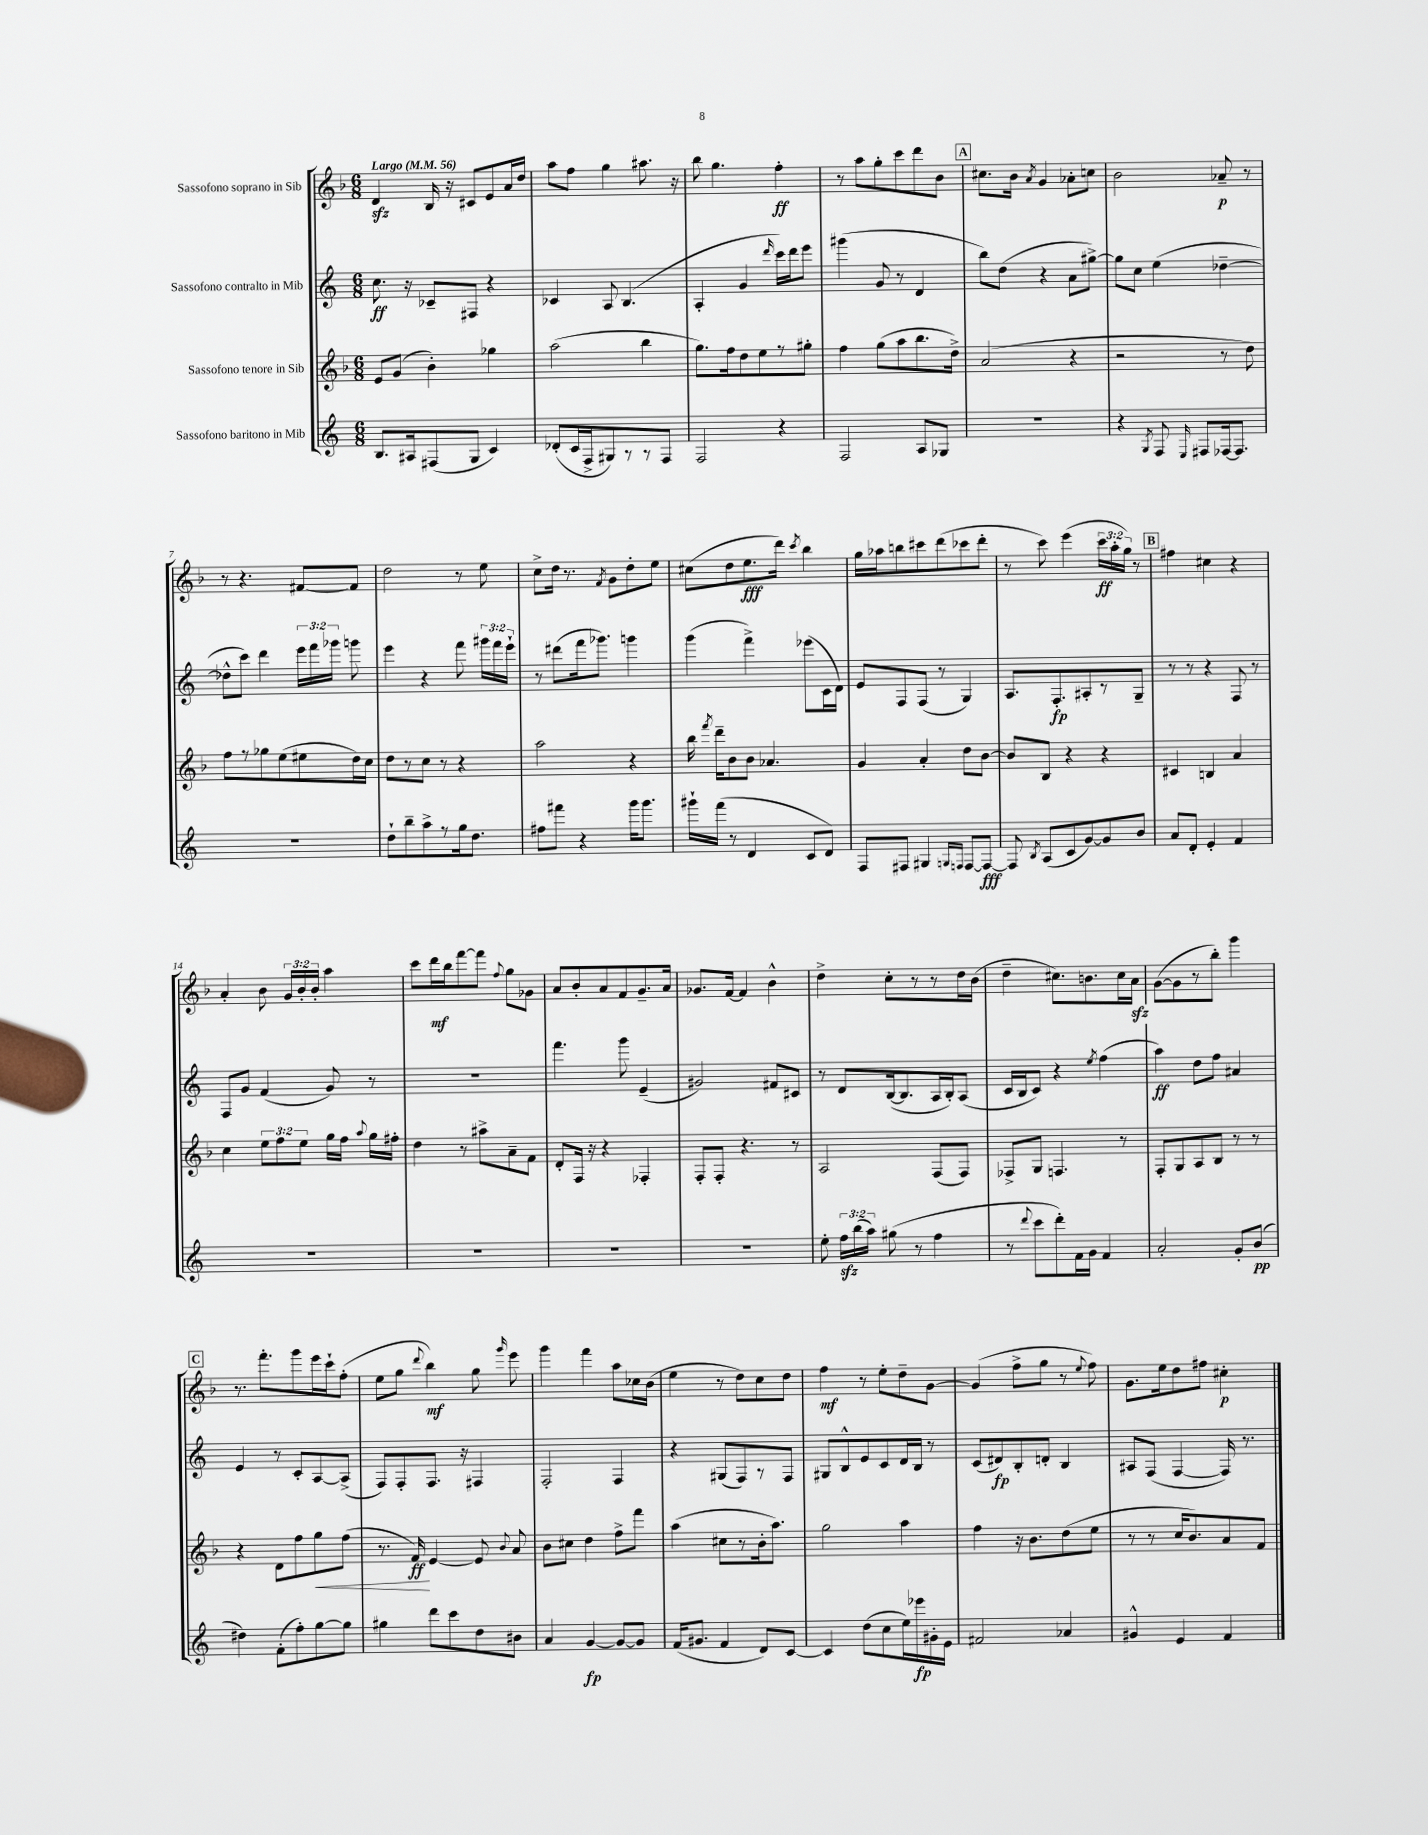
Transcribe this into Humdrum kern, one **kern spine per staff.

**kern	**dynam	**kern	**dynam	**kern	**dynam	**kern	**dynam
*part4	*part4	*part3	*part3	*part2	*part2	*part1	*part1
*staff4	*staff4	*staff3	*staff3	*staff2	*staff2	*staff1	*staff1
*I"Sassofono baritono in Mib	*	*I"Sassofono tenore in Sib	*	*I"Sassofono contralto in Mib	*	*I"Sassofono soprano in Sib	*
*clefG2	*	*clefG2	*	*clefG2	*	*clefG2	*
*k[]	*	*k[b-]	*	*k[]	*	*k[b-]	*
*M6/8	*	*M6/8	*	*M6/8	*	*M6/8	*
*MM56	*	*MM56	*	*MM56	*	*MM56	*
=1	=1	=1	=1	=1	=1	=1	=1
!	!	!	!	!	!	!LO:TX:a:B:t=Largo	!
8.B/L	.	8e/L	.	8.cc\	ff	4dzz/	.
.	.	(8g/J	.	.	.	.	.
16A#X/k	.	.	.	16r	.	.	.
(8F#X/	.	4b-'\)	.	8c-X~/L	.	16B-/	.
.	.	.	.	.	.	16r	.
8G/J	.	.	.	8F#X/J	.	8c#X/L	.
4c/)	.	4gg-X\	.	4r	.	8e/	.
.	.	.	.	.	.	16a/L	.
.	.	.	.	.	.	16dd/JJ	.
=2	=2	=2	=2	=2	=2	=2	=2
(8d-X'/L	.	(2aa\	.	4c-X/	.	8aa\L	.
16c/L	.	.	.	.	.	8ff\J	.
16F^/J	.	.	.	.	.	.	.
8G#X/)	.	.	.	8A/	.	4gg\	.
8r	.	.	.	(4.B/	.	.	.
8r	.	4bb-\	.	.	.	8.aa#X\	.
8F/J	.	.	.	.	.	.	.
.	.	.	.	.	.	16r	.
=3	=3	=3	=3	=3	=3	=3	=3
2F/	.	8.gg\L)	.	4A'/	.	8bb-\	.
.	.	.	.	.	.	4.gg\	.
.	.	16ff\k	.	.	.	.	.
.	.	8dd\	.	4g/	.	.	.
.	.	8ee\	.	.	.	.	.
.	.	.	.	16qqddd/	.	.	.
4r	.	8r	.	16ccc\LL)	.	4ff'\	ff
.	.	.	.	16ddd\J	.	.	.
.	.	8gg#X'\J	.	8eee\J	.	.	.
=4	=4	=4	=4	=4	=4	=4	=4
2F/	.	4ff\	.	(4ggg#X\	.	8r	.
.	.	.	.	.	.	8aa\L	.
.	.	(8gg\L	.	8g/	.	8gg'\	.
.	.	8aa\	.	8r	.	8ccc\	.
8A/L	.	8.bb-\	.	4d/	.	8ddd\	.
8G-X/J	.	.	.	.	.	8b-\J	.
.	.	16dd^\Jk)	.	.	.	.	.
!!LO:REH:place=s1:t=A
=5	=5	=5	=5	=5	=5	=5	=5
2.r	.	(2a/	.	8bb\L)	.	8.cc#X\L	.
.	.	.	.	(8dd\J	.	.	.
.	.	.	.	.	.	16b-\Jk	.
.	.	.	.	.	.	8qa/	.
.	.	.	.	4r	.	4g/	.
.	.	4r	.	8a\L	.	8a-X'\L	.
.	.	.	.	[8gg#X^\J)	.	8ccn\J	.
=6	=6	=6	=6	=6	=6	=6	=6
4r	.	2r	.	8gg#\L]	.	2b-\	.
.	.	.	.	8cc\J	.	.	.
8qG/	.	.	.	.	.	.	.
8F/	.	.	.	(4ee\	.	.	.
16qqE/	.	.	.	.	.	.	.
8F#X/L	.	.	.	.	.	.	.
[16F-X/k	.	8r	.	[4dd-X~\	.	8a-X~/	p
8.F-/J]	.	.	.	.	.	.	.
.	.	8dd\)	.	.	.	8r	.
!!LO:LB:g=z
=7	=7	=7	=7	=7	=7	=7	=7
2.r	.	8ff\L	.	8dd-X^^\L]	.	8r	.
.	.	8r	.	8ccc\J)	.	4.r	.
.	.	8gg-X\	.	4ddd\	.	.	.
.	.	(8ee\	.	.	.	.	.
.	.	8ee#X\	.	24eee\LL	.	[8f#X/L	.
.	.	.	.	24fff\	.	.	.
.	.	.	.	24ggg-X\JJ	.	.	.
.	.	16dd\L)	.	8gggn\	.	8f#/J]	.
.	.	16cc\JJ	.	.	.	.	.
=8	=8	=8	=8	=8	=8	=8	=8
8dd`\L	.	8dd\L	.	4eee\	.	2dd\	.
8bb~\	.	8r	.	.	.	.	.
8aa^\	.	8cc\J	.	4r	.	.	.
8r	.	8r	.	.	.	.	.
16gg\k	.	4r	.	8fff\	.	8r	.
8.dd\J	.	.	.	.	.	.	.
.	.	.	.	24ggg#X\LL	.	8ee\	.
.	.	.	.	24fff\	.	.	.
.	.	.	.	24eee`\JJ	.	.	.
=9	=9	=9	=9	=9	=9	=9	=9
8ff#X\L	.	2aa\	.	8r	.	8cc^\L	.
8fff#X\J	.	.	.	(8ddd#X\L	.	16dd\Jk	.
.	.	.	.	.	.	8.r	.
4r	.	.	.	16fff\k	.	.	.
.	.	.	.	8.ggg-X\J)	.	.	.
.	.	.	.	.	.	8qf/	.
.	.	.	.	.	.	8g\L	.
16ggg\KL	.	4r	.	4gggn\	.	8dd'\	.
8.ggg\J	.	.	.	.	.	.	.
.	.	.	.	.	.	8ee\J	.
=10	=10	=10	=10	=10	=10	=10	=10
16ggg#X`\LL	.	16bb-\	.	(4ggg\	.	(8cc#X\L	.
.	.	8qfff/	.	.	.	.	.
(16fff\JJ	.	16ddd~\KL	.	.	.	.	.
8r	.	8b-\	.	.	.	8dd\	.
4d/	.	8b-\J	.	4fff^\)	.	8.ee\	fff
.	.	4.a-X/	.	.	.	.	.
.	.	.	.	.	.	16ddd\Jk)	.
.	.	.	.	.	.	8qccc/	.
8c/L	.	.	.	(8eee-X\L	.	4bb-\	.
8d/J)	.	.	.	16c\L	.	.	.
.	.	.	.	16d\JJ)	.	.	.
=11	=11	=11	=11	=11	=11	=11	=11
8F/L	.	4g/	.	8e/L	.	16gg\LL	.
.	.	.	.	.	.	16aa-X\J	.
8F#X/J	.	.	.	8F/	.	8bbn\	.
4G#X/	.	4a'/	.	(8F/J	.	8ccc#X\	.
.	.	.	.	8r	.	(8ddd\	.
16qqGn/LL	.	.	.	.	.	.	.
16qqFn/JJ	.	.	.	.	.	.	.
[8F/L	.	8dd\L	.	4G/)	.	8ccc-X\	.
8F/J_	fff	[8b-\J	.	.	.	8ddd'\J	.
=12	=12	=12	=12	=12	=12	=12	=12
8F/]	.	8b-/L]	.	8.A/L	.	8r	.
8qB/	.	.	.	.	.	.	.
(8A/L	.	8B-/J	.	.	.	8ccc\)	.
.	.	.	.	8.F'/	fp	.	.
8c/	.	4r	.	.	.	(4eee\	.
[8g/)	.	.	.	8A#X'/	.	.	.
8g/]	.	4r	.	8r	.	24ccc\LL	ff
.	.	.	.	.	.	24aa'\	.
.	.	.	.	.	.	24gg\JJ)	.
8b/J	.	.	.	8G~/J	.	8r	.
!!LO:REH:place=s1:t=B
=13	=13	=13	=13	=13	=13	=13	=13
8a/L	.	4c#X/	.	8r	.	4ff#X\	.
8d'/J	.	.	.	8r	.	.	.
4e'/	.	4Bn/	.	4r	.	4cc#X\	.
4f/	.	4a/	.	8F/	.	4r	.
.	.	.	.	8r	.	.	.
!!LO:LB:g=z
=14	=14	=14	=14	=14	=14	=14	=14
2.r	.	4cc\	.	8F/L	.	4a'/	.
.	.	.	.	8g/J	.	.	.
.	.	12ee\L	.	(4f/	.	8b-\	.
.	.	12ff\	.	.	.	.	.
.	.	.	.	.	.	24g/LL	.
.	.	12ee\J	.	.	.	24b-'/	.
.	.	.	.	.	.	24b-'/JJ	.
.	.	16gg\LL	.	8g/)	.	4aa\	.
.	.	16ff\JJ	.	.	.	.	.
.	.	8qqaa/	.	.	.	.	.
.	.	16gg\LL	.	8r	.	.	.
.	.	16ff#X'\JJ	.	.	.	.	.
=15	=15	=15	=15	=15	=15	=15	=15
2.r	.	4dd\	.	2.r	.	8ccc\L	.
.	.	.	.	.	.	16ddd\L	mf
.	.	.	.	.	.	16bb-\J	.
.	.	8r	.	.	.	[8fff\	.
.	.	8aa#X^\L	.	.	.	8fff\J]	.
.	.	.	.	.	.	8qqff/	.
.	.	8a~\	.	.	.	8gg\L	.
.	.	8f\J	.	.	.	8g-X\J	.
=16	=16	=16	=16	=16	=16	=16	=16
2.r	.	8d'/L	.	4.fff\	.	8a/L	.
.	.	16F/Jk	.	.	.	8b-'/	.
.	.	16r	.	.	.	.	.
.	.	4r	.	.	.	8a/	.
.	.	.	.	8ggg\	.	8f/	.
.	.	4F-X'/	.	(4e~/	.	8.g~/	.
.	.	.	.	.	.	16a/Jk	.
=17	=17	=17	=17	=17	=17	=17	=17
2.r	.	8F'/L	.	2g#X/)	.	8.g-X/L	.
.	.	8F'/J	.	.	.	.	.
.	.	.	.	.	.	[16f/Jk	.
.	.	4.r	.	.	.	4f/]	.
.	.	.	.	8f#X/L	.	4b-^^\	.
.	.	8r	.	8c#X/J	.	.	.
=18	=18	=18	=18	=18	=18	=18	=18
8ee'\	.	2A/	.	8r	.	4dd^\	.
24ffzz\LL	.	.	.	8d/L	.	.	.
(24bb\	.	.	.	.	.	.	.
24aa\JJ)	.	.	.	.	.	.	.
(8gg#X\	.	.	.	([16B/k	.	8cc'\L	.
.	.	.	.	8.B/]	.	.	.
8r	.	.	.	.	.	8r	.
4ff\	.	(8F/L	.	16A/L	.	8r	.
.	.	.	.	16B'/J)	.	.	.
.	.	8F/J)	.	(8A/J	.	16dd\L	.
.	.	.	.	.	.	(16b-\JJ	.
=19	=19	=19	=19	=19	=19	=19	=19
8r	.	8F-X^/L	.	16c/LL	.	4dd~\	.
.	.	.	.	16B/J	.	.	.
8qqddd/	.	.	.	.	.	.	.
8ccc\L	.	8G/J	.	8c/J)	.	.	.
8ddd'\)	.	4.Fn/	.	4r	.	8.cc#X\L)	.
16f\L	.	.	.	.	.	.	.
16g\JJ	.	.	.	.	.	8.bn\	.
.	.	.	.	8qee/	.	.	.
4f/	.	.	.	(4ff\	.	.	.
.	.	8r	.	.	.	16cc#\L	.
.	.	.	.	.	.	16azz\JJ	.
=20	=20	=20	=20	=20	=20	=20	=20
2a'/	.	8F'/L	.	4aa\)	ff	([8g\L	.
.	.	8G/	.	.	.	8g\]	.
.	.	8A/	.	8dd\L	.	8r	.
.	.	8B-/J	.	8ff\J	.	8bb-'\J)	.
8g'/L	.	8r	.	4a#X/	.	4ggg\	.
(8b/J	pp	8r	.	.	.	.	.
!!LO:LB:g=z
!!LO:REH:place=s1:t=C
=21	=21	=21	=21	=21	=21	=21	=21
4dd#X\)	.	4r	.	4e/	.	8.r	.
.	.	.	.	.	.	8.fff'\L	.
(8f'\L	.	8d\L	.	8r	.	.	.
8ff'\)	.	8ff\	.	8c'/L	.	8ggg\	.
!	!	!	!LO:HP:b	!	!	!	!
[8gg\	.	8gg\	<	[8A/	.	16eee\L	.
.	.	.	.	.	.	16ccc`\J	.
8gg\J]	.	(8ff\J	.	(8A^/J]	.	(8ff'\J	.
=22	=22	=22	=22	=22	=22	=22	=22
4gg#X\	.	8.r	.	8F/L)	.	8ee\L	.
.	.	.	.	8F'/	.	8gg\J	.
.	.	16f/)	ff	.	.	.	.
.	.	.	.	.	.	8qqddd/	.
8ddd\L	.	[4e/	[	8.F/J	.	4bb-\)	mf
8ccc\	.	.	.	.	.	.	.
.	.	.	.	16r	.	.	.
8dd\	.	8e/]	.	4F#X/	.	8gg\	.
.	.	8qqb-/	.	.	.	16qqggg/	.
8b#X\J	.	8a/	.	.	.	8eee\	.
=23	=23	=23	=23	=23	=23	=23	=23
4a/	.	8b-\L	.	2F'/	.	4ggg\	.
.	.	8cc#X\J	.	.	.	.	.
[4g/	fp	4dd\	.	.	.	4fff\	.
8g/L_	.	8ff^\L	.	4F/	.	8aa\L	.
8g/J]	.	8fff\J	.	.	.	16cc-X\L	.
.	.	.	.	.	.	(16b-\JJ	.
=24	=24	=24	=24	=24	=24	=24	=24
(16f/KL	.	(4aa\	.	4r	.	4ee\	.
8.g#X/J	.	.	.	.	.	.	.
4f/	.	8cc#X\L	.	(8G#X/L	.	8r	.
.	.	8r	.	8F/)	.	8dd\L)	.
8d/L)	.	16b-'\k	.	8r	.	8cc\	.
.	.	8.aa\J)	.	.	.	.	.
[8c/J	.	.	.	8F/J	.	8dd\J	.
=25	=25	=25	=25	=25	=25	=25	=25
4c/]	.	2gg\	.	8G#X/L	.	4ff\	mf
.	.	.	.	8B^^/	.	.	.
(8dd\L	.	.	.	8e/	.	8r	.
8cc\	.	.	.	8c/	.	8ee'\L	.
16ee\L)	.	4aa\	.	16d/L	.	8dd~\	.
16eee-X\	fp	.	.	16B/JJ	.	.	.
16g#X'\	.	.	.	8r	.	[8g\J	.
16e\JJ	.	.	.	.	.	.	.
=26	=26	=26	=26	=26	=26	=26	=26
2f#X/	.	4ff\	.	(8c/L	.	(4g/]	.
.	.	.	.	8d#X/)	fp	.	.
.	.	16r	.	8B'/	.	8ff^\L	.
.	.	8.b-\L	.	.	.	.	.
.	.	.	.	8dn'/J	.	8gg\J	.
4a-X/	.	(8dd\	.	4B/	.	8r	.
.	.	.	.	.	.	8qqee/	.
.	.	8ee\J	.	.	.	8ff\)	.
=27	=27	=27	=27	=27	=27	=27	=27
4g#X^^/	.	8r	.	8A#X/L	.	8.g\L	.
.	.	8r	.	(8F/J	.	.	.
.	.	.	.	.	.	16ee\k	.
4e/	.	16cc/KL	.	[4F/	.	8dd\	.
.	.	8.b-/)	.	.	.	.	.
.	.	.	.	.	.	8ff#X\J	.
4f/	.	8a/	.	16F/])	.	4cc#X'\	p
.	.	.	.	8.r	.	.	.
.	.	8f/J	.	.	.	.	.
==	==	==	==	==	==	==	==
*-	*-	*-	*-	*-	*-	*-	*-
